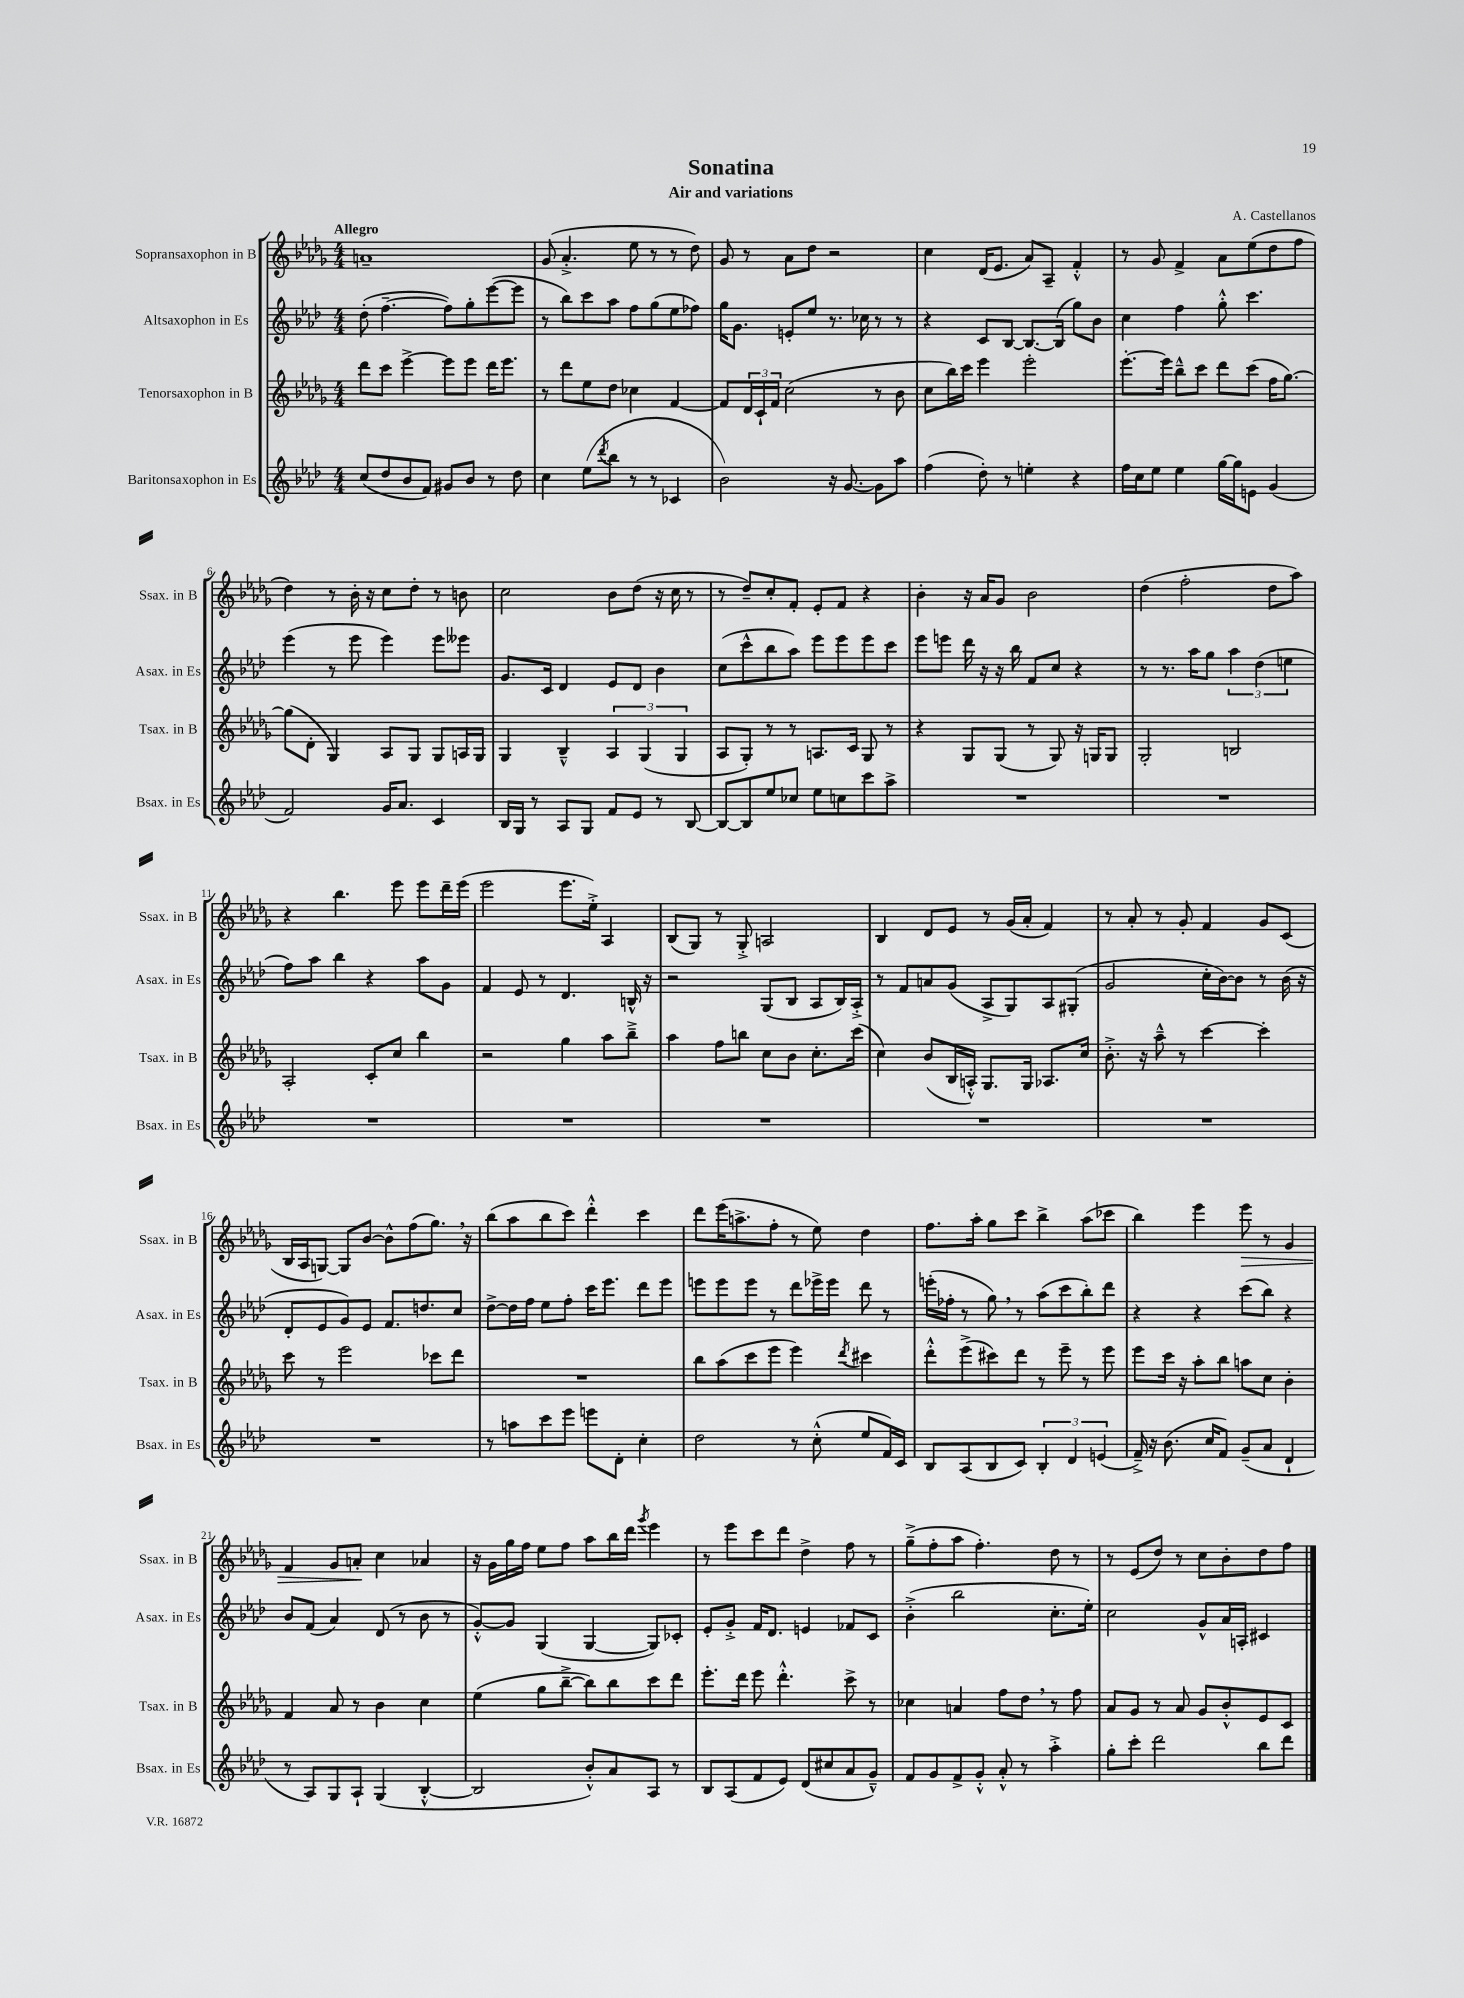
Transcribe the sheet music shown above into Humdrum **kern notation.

**kern	**kern	**kern	**kern
*staff4	*staff3	*staff2	*staff1
*clefG2	*clefG2	*clefG2	*clefG2
*k[b-e-a-d-]	*k[b-e-a-d-g-]	*k[b-e-a-d-]	*k[b-e-a-d-g-]
*M4/4	*M4/4	*M4/4	*M4/4
(8cc	8ddd-	(8dd-'	1a~
8dd-	8ccc	[4.ff~	.
8b-	[4eee-^	.	.
8f)	.	.	.
8g#	8eee-]	8ff])	.
8b-	8eee-	8gg'	.
8r	16ddd-	([8eee-	.
.	8.eee-	.	.
8dd-	.	8eee-]	.
=	=	=	=
4cc	8r	8r	(8g-
.	8ddd-	8bb-)	4.a-'^
(8ee-	8ee-	8ccc	.
8qddd-	.	.	.
8bb-	8dd-	8aa-	.
8r	4cc-	8ff	8ee-
8r	.	(8gg	8r
4c-	[4f	8ee-	8r
.	.	8ff-)	8dd-)
=	=	=	=
2b-)	8f]	16gg	8g-
.	.	8.g	.
.	24d-	.	8r
.	24c`	.	.
.	24f	.	.
.	(2cc	8e'	8a-
.	.	8ee-	8dd-
16r	.	8.r	2r
[8.g	.	.	.
.	.	16cc-	.
8g]	8r	8r	.
8aa-	8b-	8r	.
=	=	=	=
(4ff	8cc	4r	4cc
.	16bb-)	.	.
.	16ccc	.	.
8dd-')	4eee-	8c	(16d-
.	.	.	8.e-
8r	.	[8B-	.
4ee'	2eee-'	8.B-_	8a-)
.	.	.	8A-~
.	.	(16B-]	.
4r	.	8gg)	4f'^^
.	.	8b-	.
=	=	=	=
16ff	[8.eee-'	4cc	8r
16cc	.	.	.
8ee-	.	.	8g-
.	16eee-]	.	.
4ee-	8bb-~^^	4ff	4f^
.	8ccc	.	.
[16gg	8ddd-	8gg'^^	8a-
16gg]	.	.	.
8e	(8ccc	4.ccc	(8ee-
(4g	16ff	.	8dd-
.	[8.gg-)	.	.
.	.	.	8ff
=	=	=	=
2f)	(8gg-]	(4eee-	4dd-)
.	8d-'	.	.
.	4G-)	8r	8r
.	.	8eee-	16b-'
.	.	.	16r
16g	8A-	4eee-)	8cc
8.a-	.	.	.
.	8G-	.	8dd-'
4c	8G-	8eee-	8r
.	16A	8eee--	8b
.	16G-	.	.
=	=	=	=
16B-	4G-	8.g	2cc
16G	.	.	.
8r	.	.	.
.	.	16c	.
8A-	4B-~^^	4d-	.
8G	.	.	.
8f	6A-	8e-	8b-
8e-	.	8d-	(8dd-
.	(6G-	.	.
8r	.	4b-	16r
.	.	.	16cc
.	6G-	.	.
[8B-	.	.	8r
=	=	=	=
8B-_	8A-	(8cc	8r
8B-]	8G-')	8ccc^^	8dd-~)
8ee-	8r	8bb-	8cc'
8cc-	8r	8aa-)	8f'
8ee-	8.A	8eee-	8e-'
8cc	.	8eee-	8f
.	16c	.	.
8ccc	8G-	8eee-	4r
8aa-^	8r	8ccc	.
=	=	=	=
1r	4r	8eee-	4b-'
.	.	8eee	.
.	8G-	16ddd-	16r
.	.	16r	16a-
.	(8G-	16r	8g-
.	.	16bb-	.
.	8r	8f	2b-
.	8G-)	8cc	.
.	16r	4r	.
.	16G	.	.
.	8G	.	.
=	=	=	=
1r	2G-'	8r	(4dd-
.	.	8.r	.
.	.	.	2ff'
.	.	16aa-	.
.	.	8gg	.
.	2B	6aa-	.
.	.	(6dd-	.
.	.	.	8dd-
.	.	6ee	.
.	.	.	8aa-)
=	=	=	=
1r	2A-'	8ff)	4r
.	.	8aa-	.
.	.	4bb-	4.bb-
.	8c'	4r	.
.	8cc	.	8eee-
.	4bb-	8aa-	8eee-
.	.	8g	16ddd-~
.	.	.	(16eee-
=	=	=	=
1r	2r	4f	2eee-
.	.	8e-	.
.	.	8r	.
.	4gg-	4.d-	8.eee-
.	.	.	16ee-'^)
.	8aa-	.	4A-
.	8bb-~^	16B^^	.
.	.	16r	.
=	=	=	=
1r	4aa-	2r	(8B-
.	.	.	8G-)
.	8ff	.	8r
.	8bb	.	8G-'^
.	8cc	(8G	2A
.	8b-	8B-	.
.	8.cc'	8A-	.
.	.	16B-)	.
.	(16ccc	16A-'^	.
=	=	=	=
1r	4cc)	8r	4B-
.	.	8f	.
.	(8b-	8a	8d-
.	16B-	(8g	8e-
.	16A'^^)	.	.
.	8.G-	8A-^	8r
.	.	8G)	(16g-
.	16G-	.	16a-'
.	8.A-	8A-	4f)
.	.	(8G#'	.
.	16cc	.	.
=	=	=	=
1r	8.b-'^	2g	8r
.	.	.	8a-'
.	16r	.	.
.	8aa-~^^	.	8r
.	8r	.	8g-'
.	[4ccc	16cc'	4f
.	.	[16b-)	.
.	.	8b-]	.
.	4ccc']	8r	8g-
.	.	(16b-	(8c
.	.	16r	.
=	=	=	=
1r	8ccc	8d-'	16B-
.	.	.	16A-
.	8r	8e-	[8G)
.	2eee-	8g)	8G]
.	.	8e-	[8b-
.	.	8.f	8b-^^]
.	.	.	(8ff
.	.	8.dd	.
.	8ccc-	.	8.gg-)
.	8ddd-	8cc	.
.	.	.	16r
=	=	=	=
8r	1r	[8dd-^	(8bb-
8aa	.	16dd-]	8aa-
.	.	16ff	.
8ccc	.	8ee-	8bb-
8eee-	.	8ff'	8ccc)
8eee	.	16ccc	4ddd-'^^
.	.	8.eee-	.
8d-'	.	.	.
4cc'	.	8ddd-	4ccc
.	.	8eee-	.
=	=	=	=
2dd-	8bb-	8eee	8ddd-
.	(8aa-	8eee	(16eee-
.	.	.	8.aa^
.	8ccc	8eee	.
.	8eee-	8r	8ff'
8r	4eee-)	8ddd-	8r
(8cc'^^	.	16eee-^	8ee-)
.	.	16eee-	.
.	8qddd-	.	.
8ee-	4ccc#	8ddd-	4dd-
16f)	.	8r	.
16c	.	.	.
=	=	=	=
8B-	8ddd-'^^	(16eee'	8.ff
.	.	16ff-'	.
(8A-	(8eee-^	8r	.
.	.	.	16aa-'
8B-	8ccc#)	8gg)	8gg-
8c)	8ddd-	8r	8ccc
6B-'	8r	(8aa-	4bb-^
.	8eee-~	8ccc	.
6d-	.	.	.
.	8r	8bb-')	(8aa-
(6e	.	.	.
.	8eee-	8ddd-	8ccc-
=	=	=	=
16f~^)	8eee-	4r	4bb-)
16r	.	.	.
(8.b-	16ccc	.	.
.	16r	.	.
.	8aa-'	4r	4eee-
16cc	.	.	.
8f)	8bb-	.	.
(8g~	8aa	(8ccc	8eee-
8a-	8cc	8bb-)	8r
4d-`	4b-'	4r	4g-
=	=	=	=
8r	4f	8b-	4f
8A-)	.	(8f	.
8G	8a-	4a-)	8g-
8A-`	8r	.	8a'
(4G	4b-	(8d-	4cc
.	.	8r	.
[4B-'^^	4cc	8b-	4a-
.	.	8r	.
=	=	=	=
2B-]	(4ee-	[8g'^^)	16r
.	.	.	16g-
.	.	8g]	16gg-
.	.	.	16ff
.	8gg-	(4G	8ee-
.	[8bb-~^	.	8ff
8b-'^^)	8bb-])	[4G	8aa-
8a-	8bb-	.	16bb-
.	.	.	16ddd-
.	.	.	8qggg-
8A-	8ccc	8G])	4eee-
8r	8ddd-	8c-'	.
=	=	=	=
8B-	8.eee-'	8e-'	8r
(8A-	.	8g'^	8eee-
.	16ddd-	.	.
8f	8eee-	16f	8ccc
.	.	8.d-	.
8e-)	4.ddd-'^^	.	8ddd-
(8d-	.	4e	4dd-^
8cc#	.	.	.
8a-	8ccc^	8f-	8ff
8g~^^)	8r	8c	8r
=	=	=	=
8f	4cc-	(4b-'^	(8gg-~^
8g	.	.	8ff'
8f^	4a	2bb-	8aa-
8g'^^	.	.	4.ff')
8a-'^^	8ff	.	.
8r	8dd-	.	.
4aa-'^	8r	8.cc'	8dd-
.	8ff	.	8r
.	.	16ee-')	.
=	=	=	=
8gg'	8a-	2cc	8r
8ccc'	8g-	.	(8e-
2ddd-	8r	.	8dd-)
.	8a-	.	8r
.	8g-	8g^^	8cc
.	8b-'^^	16a-	8b-'
.	.	16A'	.
8bb-	8e-	4c#	8dd-
8ddd-	8c	.	8ff
==	==	==	==
*-	*-	*-	*-
